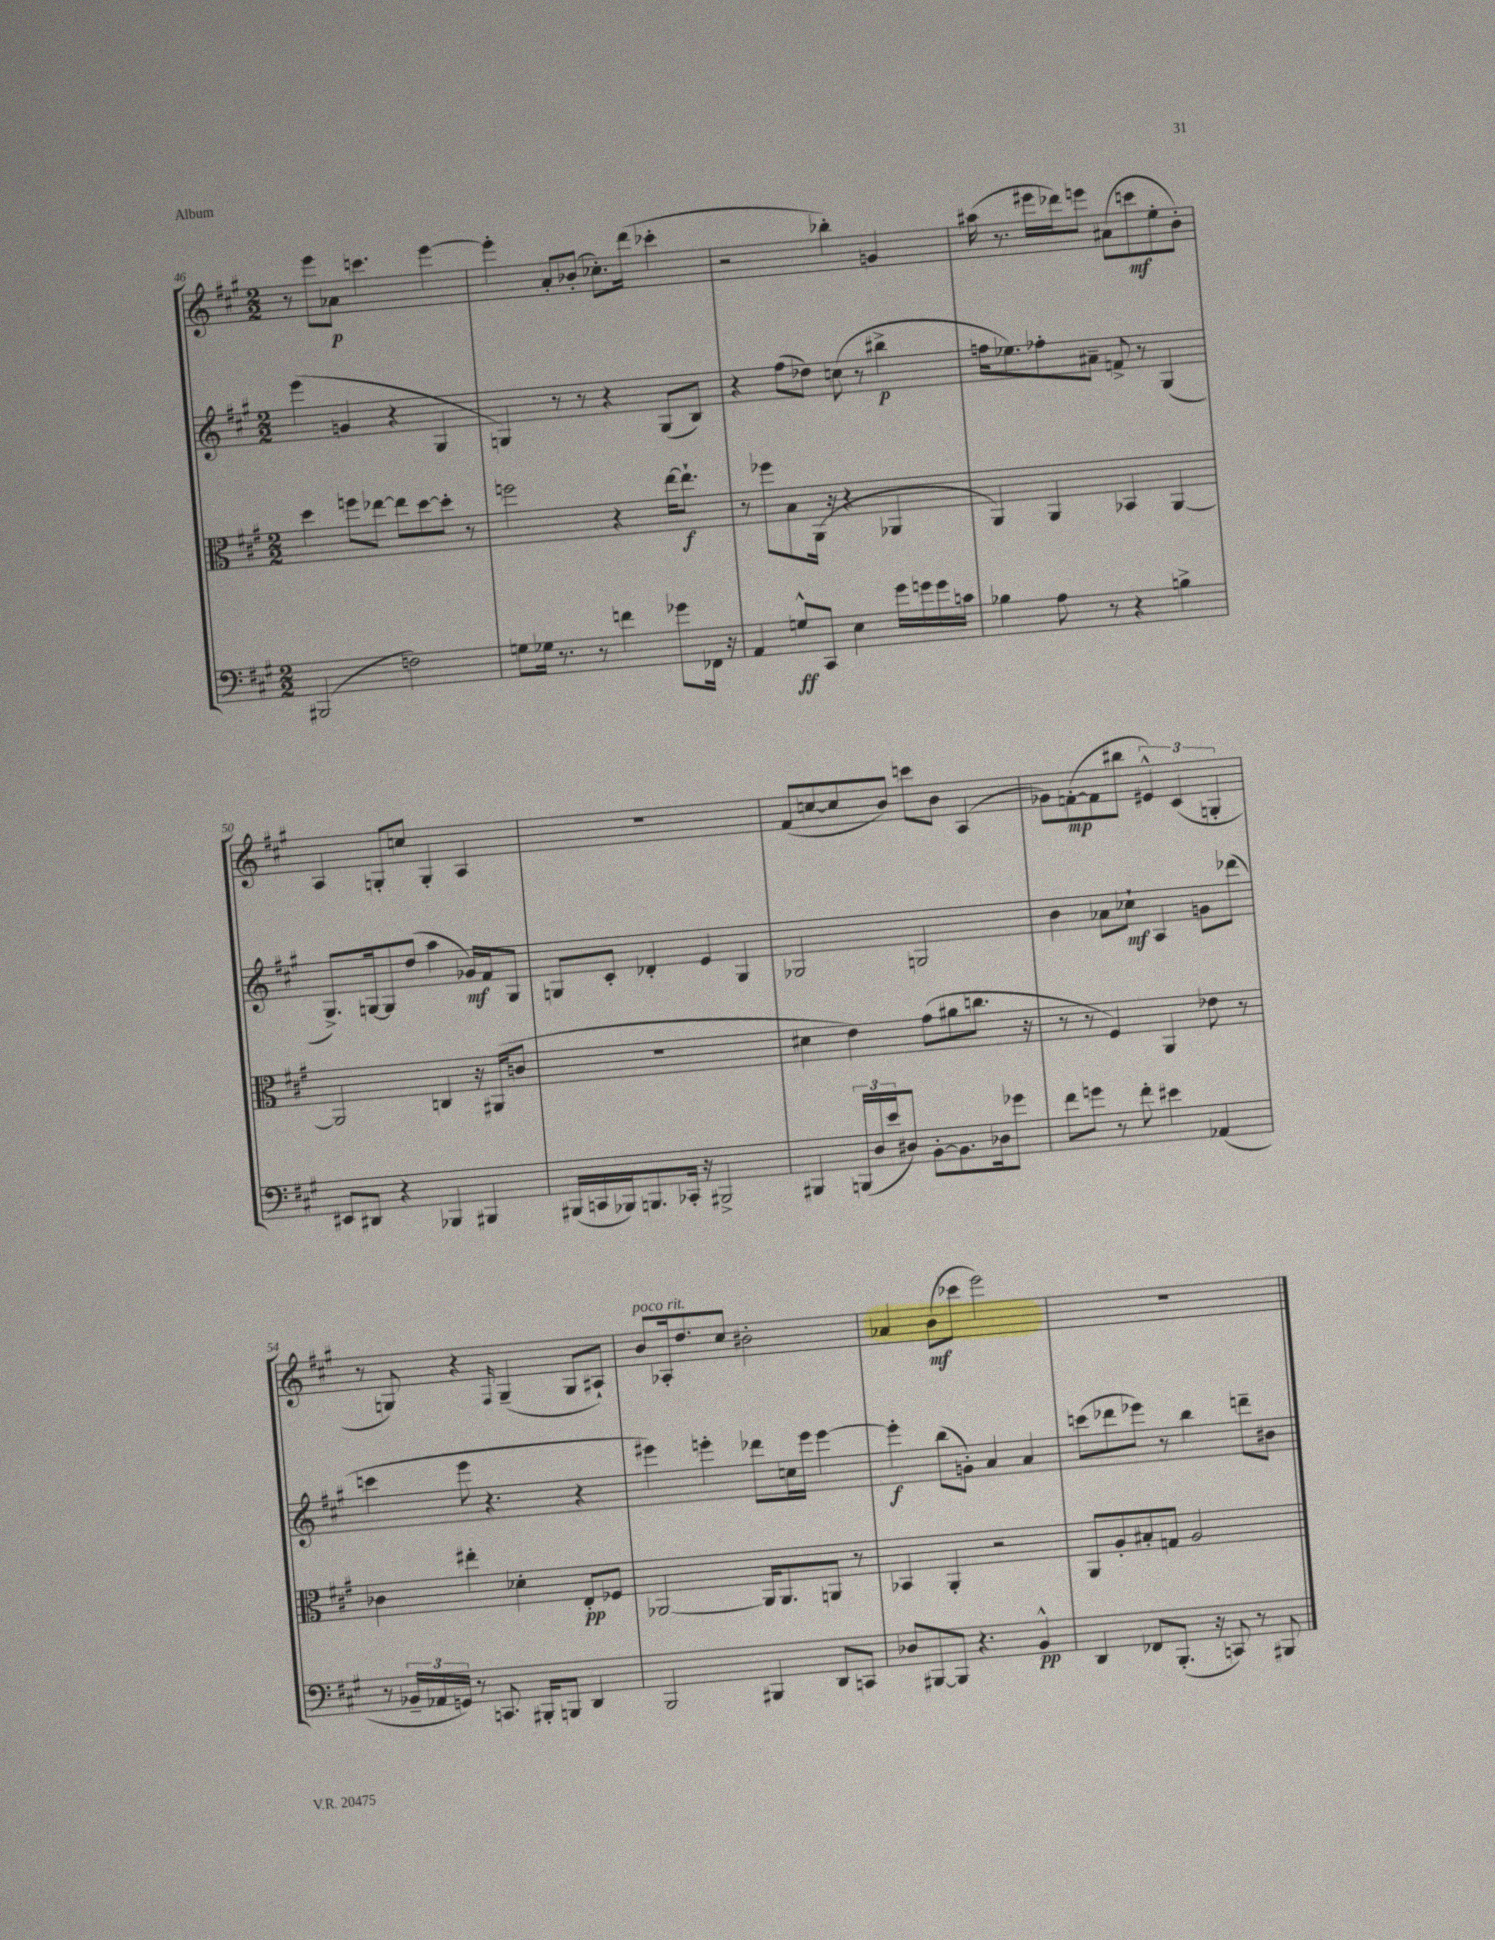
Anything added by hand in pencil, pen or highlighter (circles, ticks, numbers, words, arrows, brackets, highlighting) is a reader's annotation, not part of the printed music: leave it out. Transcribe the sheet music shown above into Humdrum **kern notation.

**kern	**kern	**kern	**kern
*staff4	*staff3	*staff2	*staff1
*clefF4	*clefC3	*clefG2	*clefG2
*k[f#c#g#]	*k[f#c#g#]	*k[f#c#g#]	*k[f#c#g#]
*M2/2	*M2/2	*M2/2	*M2/2
(2BBB#	4dd	(4eee	8r
.	.	.	8eee
.	8ff	4g	8a-
.	[8ee-	.	4.ccc
2F)	8ee-]	4r	.
.	[8dd	.	.
.	8dd']	4G#	[4eee
.	8r	.	.
=	=	=	=
8G	2ff	4G)	4eee']
16G-	.	.	.
8.r	.	.	.
.	.	8r	8a'
8r	.	8r	(8b-'
4f	4r	4r	8.cc-')
.	.	.	(16ddd
8g-	[16ee	(8G	4ccc-'
.	8.ee`]	.	.
16FF-	.	8B)	.
16r	.	.	.
=	=	=	=
4AA	8r	4r	2r
.	8ff-	.	.
8G^^	8B	(8ff#	.
8CC#	(16AA	8dd-)	.
.	16r	.	.
4E	4r	(8cc	4bb-')
.	.	8r	.
16g#	4AA-	4bb#^	4g
16g	.	.	.
16g	.	.	.
16c	.	.	.
=	=	=	=
4B-	4AA)	16ff	(16aa#
.	.	8.ee-)	8.r
8A	4AA	8ff-'	16eee#
.	.	.	16ddd-)
8r	.	8a#~	8eee
4r	4BB-	8f^	(8a#
.	.	8r	8ccc
4B^	[4AA	(4G#	8ee'
.	.	.	8b')
=	=	=	=
8EE#	2AA]	8.G#^)	4A
8DD#	.	.	.
.	.	[16G	.
4r	.	8G]	8G'
.	.	(8dd	8cc
4BBB-	4C	4aa	4G'
4BBB#	16r	16g-)	4A
.	(16AA#	16f#	.
.	8c	8G	.
=	=	=	=
(16BBB#	1r	8G	1r
16CC	.	.	.
16BBB-)	.	8c#'	.
8.BBB	.	.	.
.	.	4d-'	.
16CC-'	.	.	.
16r	.	.	.
2BBB#^	.	4e	.
.	.	4G	.
=	=	=	=
4BBB#	4d#	2G-	(8f#
.	.	.	[8cc
(24BBB	4e)	.	8cc]
24D	.	.	.
24e	.	.	.
8D#)	.	.	8b)
[8BB'	(8g#	2G	8ccc
8.BB]	8a#	.	8b
.	8.cc	.	(4A
16D-	.	.	.
8g-	.	.	.
.	16r	.	.
=	=	=	=
8f#	8r	4b	8g-)
8g	8r	.	([8f'
8r	4F#)	8a-	8f]
8f#'	.	8cc-`	8bb#
4e#	4AA	4A	6e#^^)
.	.	.	(6c#
(4AA-	8e-	8g	.
.	.	.	6G'
.	8r	(8ddd-	.
=	=	=	=
8r	4c-	4ccc	8r
24BB-~	.	.	8G)
24AA-	.	.	.
24GG)	.	.	.
8r	4ee#'	8eee	4r
8.CC	.	4.r	.
.	.	.	16qqF#
.	4d-'	.	(4G~
16BBB#'	.	.	.
8BBB	.	.	.
4DD	8E'	4r	8G
.	8F-	.	8A#`)
=	=	=	=
2BBB	[2AA-	4eee#)	8b
.	.	.	16A-'
.	.	.	8.dd
.	.	4eee'	.
.	.	.	8cc#
4BBB#	16AA-]	8ddd-	2b#'
.	8.AA-	.	.
.	.	16cc	.
.	.	16eee	.
8DD	8AA	[4eee	.
8CC	8r	.	.
=	=	=	=
8D-	4BB-	4eee']	4a-
[8BBB#	.	.	.
8BBB#]	4AA'	(8bb	(8b
4.r	.	8g')	8ccc-
.	2r	4a	2eee)
4BB^^	.	4a	.
=	=	=	=
4DD	8AA	(8ccc	1r
.	8A'	8ddd-	.
8FF-	8B#'	8eee-)	.
(8.BBB'	8G	8r	.
.	2A	4bb	.
16r	.	.	.
8CC)	.	.	.
8r	.	8ddd~	.
8BBB#	.	8b#	.
==	==	==	==
*-	*-	*-	*-
